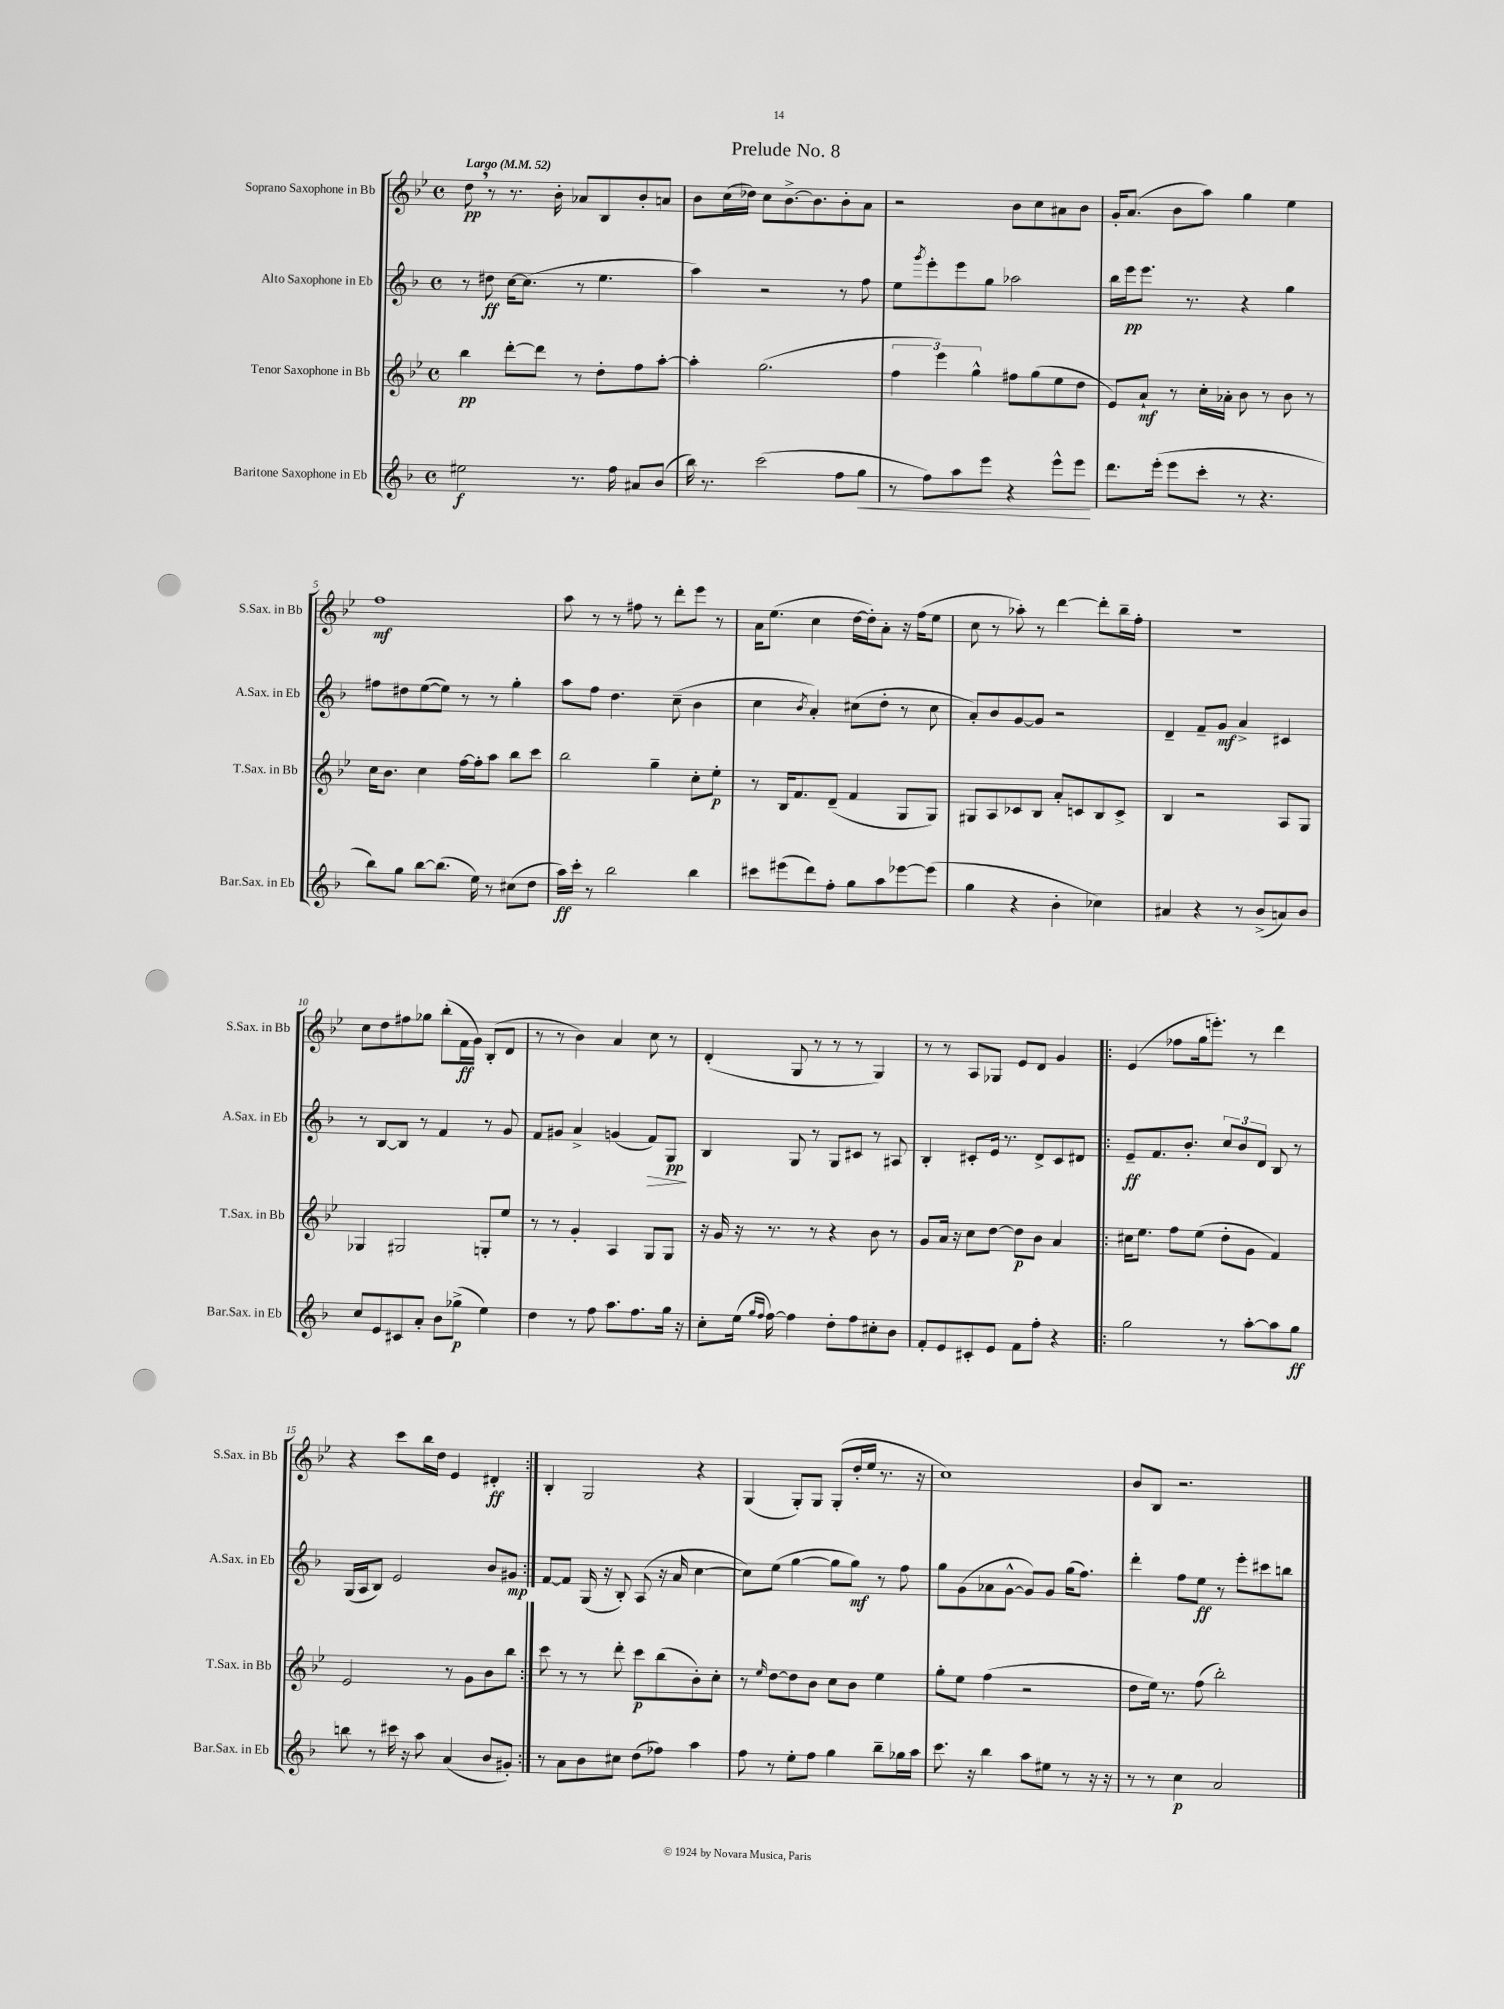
\header { title = "Prelude No. 8" }
<<
\new StaffGroup <<
\new Staff = "s0" \with { instrumentName = "Soprano Saxophone in Bb" shortInstrumentName = "S.Sax. in Bb" } {
    \clef treble \key bes \major \defaultTimeSignature \time 4/4 \tempo "Largo" 4 = 52
    d''8\pp \breathe r8 r8. bes'16-. aes'8 bes8 bes'8-. a'8 |
    bes'8 c''16( des''16) c''8 bes'8.~-> bes'8. bes'8-. a'8 |
    r2 bes'8 c''8 ais'8 bes'8 |
    g'16-. a'8.( bes'8 a''8) g''4 ees''4 |
    f''1\mf |
    a''8 r8 r8 fis''8 r8 d'''8-. ees'''8 r8 |
    a'16 ees''8.( c''4 d''16~ d''16-.) a'8-. r16 f''16( ees''8 |
    c''8 r8 aes''8-.) r8 d'''4~ d'''8-. bes''16-- f''16-. |
    R1 |
    c''8 d''8 fis''8 ges''8 bes''8-.( f'16\ff g'16) bes8-.( d'8 |
    r8 r8 bes'4) a'4 c''8 r8 |
    d'4-.( g8 r8 r8 r8 g4) |
    r8 r8 a8 ges8 ees'8 d'8 g'4 |
    \repeat volta 2 { ees'4( fes''8 g''16 e'''8.-.) r8 d'''4 |
    r4 c'''8 bes''16 d''16 ees'4 dis'4-.\ff | }
    bes4-. g2 r4 |
    g4( g8-.) g8 g8-.( d''16-. ees''16 r8. r16 |
    c''1) |
    bes'8 bes8 r2. \bar "|." |
}
\new Staff = "s1" \with { instrumentName = "Alto Saxophone in Eb" shortInstrumentName = "A.Sax. in Eb" } {
    \clef treble \key f \major \defaultTimeSignature \time 4/4
    r8 dis''8\ff c''16~ c''8.( r8 e''4. |
    a''4) r2 r8 f''8 |
    e''8 \acciaccatura { g'''8 } e'''8-. e'''8 g''8 aes''2 |
    bes''16 e'''16\pp e'''8. r8. r4 g''4 |
    fis''8 dis''8 e''8~( e''8) r8 r8 g''4-. |
    a''8 f''8 d''4. c''8--( bes'4 |
    c''4 \acciaccatura { bes'8 } a'4-.) cis''8( d''8-. r8 cis''8 |
    a'8-.) bes'8 g'8~ g'8 r2 |
    d'4-- f'8-- g'8\mf a'4-> cis'4 |
    r8 bes8~ bes8 r8 f'4 r8 g'8 |
    f'8 gis'8 a'4-> g'4( f'8\>) g8\pp\! |
    bes4 g8 r8 g8 cis'8 r8 ais8 |
    bes4-. cis'8-. e'16 r8. d'8-> cis'8 dis'8 |
    \repeat volta 2 { e'8--\ff f'8. bes'8.-. \tuplet 3/2 { c''8 bes'8 d'8 } bes8 r8 |
    g16( a16 bes8) e'2 bes'8 gis'8\mp | }
    f'8~ f'8 g16( r16 bes8-.) a8( r16 a'16 c''4~ |
    c''8) e''8( g''4~ g''8 g''8\mf) r8 f''8 |
    g''8 g'8( aes'8 g'8~-^ g'8) g'8 g''16( f''8.) |
    d'''4-. f''8 e''8\ff r8 e'''8-. cis'''8 b''8 \bar "|." |
}
\new Staff = "s2" \with { instrumentName = "Tenor Saxophone in Bb" shortInstrumentName = "T.Sax. in Bb" } {
    \clef treble \key bes \major \defaultTimeSignature \time 4/4
    bes''4\pp d'''8~-. d'''8 r8 d''8-. f''8 a''8~-. |
    a''4-. g''2.( |
    \tuplet 3/2 { f''4 ees'''4) g''4-^ } fis''8 g''8( ees''8 d''8 |
    ees'8) a'8-!\mf r8 c''16-. aes'16-. bes'8 r8 bes'8 r8 |
    c''16 bes'8. c''4 f''16~ f''16-. a''8 bes''8 c'''8 |
    bes''2 g''4-- c''8-. ees''8-.\p |
    r8 bes16 f'8. d'8--( f'4 g8 g8) |
    gis8 a8 ces'8 bes8 a'8-. c'8 bes8 c'8-> |
    bes4 r2 a8 g8 |
    ges4 gis2 g8-. ees''8 |
    r8 r8 g'4-. a4 g8 g8 |
    r16 g'16 r16 r8. r8 r4 bes'8 r8 |
    g'8 a'16 r16 c''8 d''8~ d''8\p bes'8 a'4 |
    \repeat volta 2 { cis''16 ees''8. f''8 ees''8( d''8-. g'8 f'4) |
    ees'2 r8 g'8 bes'8 bes''8 | }
    c'''8 r8 r8 d'''8-. c'''8\p bes''8( bes'8-.) c''8-. |
    r8 \grace { ees''16 } d''8~ d''8 bes'8 c''8 bes'8 ees''4 |
    g''8-. ees''8 f''4( r2 |
    d''8 ees''16) r8. f''8( bes''2-.) \bar "|." |
}
\new Staff = "s3" \with { instrumentName = "Baritone Saxophone in Eb" shortInstrumentName = "Bar.Sax. in Eb" } {
    \clef treble \key f \major \defaultTimeSignature \time 4/4
    eis''2\f r8. f''16 ais'8 bes'8( |
    bes''16) r8. c'''2( f''8 g''8\< |
    r8 f''8) a''8 e'''8 r4 e'''8-^ e'''8\! |
    d'''8. e'''16-.( e'''8 c'''8-. r8 r4. |
    bes''8) g''8 bes''8~ bes''8.( e''16) r8 cis''8( d''8 |
    a''16\ff) c'''16-. r8 bes''2 bes''4 |
    cis'''8 eis'''8( d'''8) f''8-. g''8 a''8 ees'''8~ ees'''8( |
    g''4 r4 bes'4-. ces''4) |
    ais'4 r4 r8 bes'8->( a'8) bes'8 |
    c''8 e'8 cis'8 a'8-. bes'8 ges''8->\p( e''4) |
    d''4 r8 f''8 a''8. f''8. g''16 r16 |
    c''8-. e''16( \grace { g''16 f''16 } f''16~) f''4 d''8-. f''8 cis''8-. bes'8 |
    f'8-. e'8 cis'8-. e'8 f'8 f''8-. r4 |
    \repeat volta 2 { g''2 r8 a''8~-. a''8 g''8\ff |
    b''8 r8 cis'''16 r16 a''8 a'4( bes'8 gis'8-.) | }
    r8 a'8 bes'8 cis''8 d''8( fes''8) a''4 |
    f''8 r8 e''8-. f''8 g''4 bes''8-- ges''16 a''16 |
    c'''8. r16 bes''4 a''8 eis''8 r8 r16 r16 |
    r8 r8 c''4\p a'2 \bar "|." |
}
>>
>>
